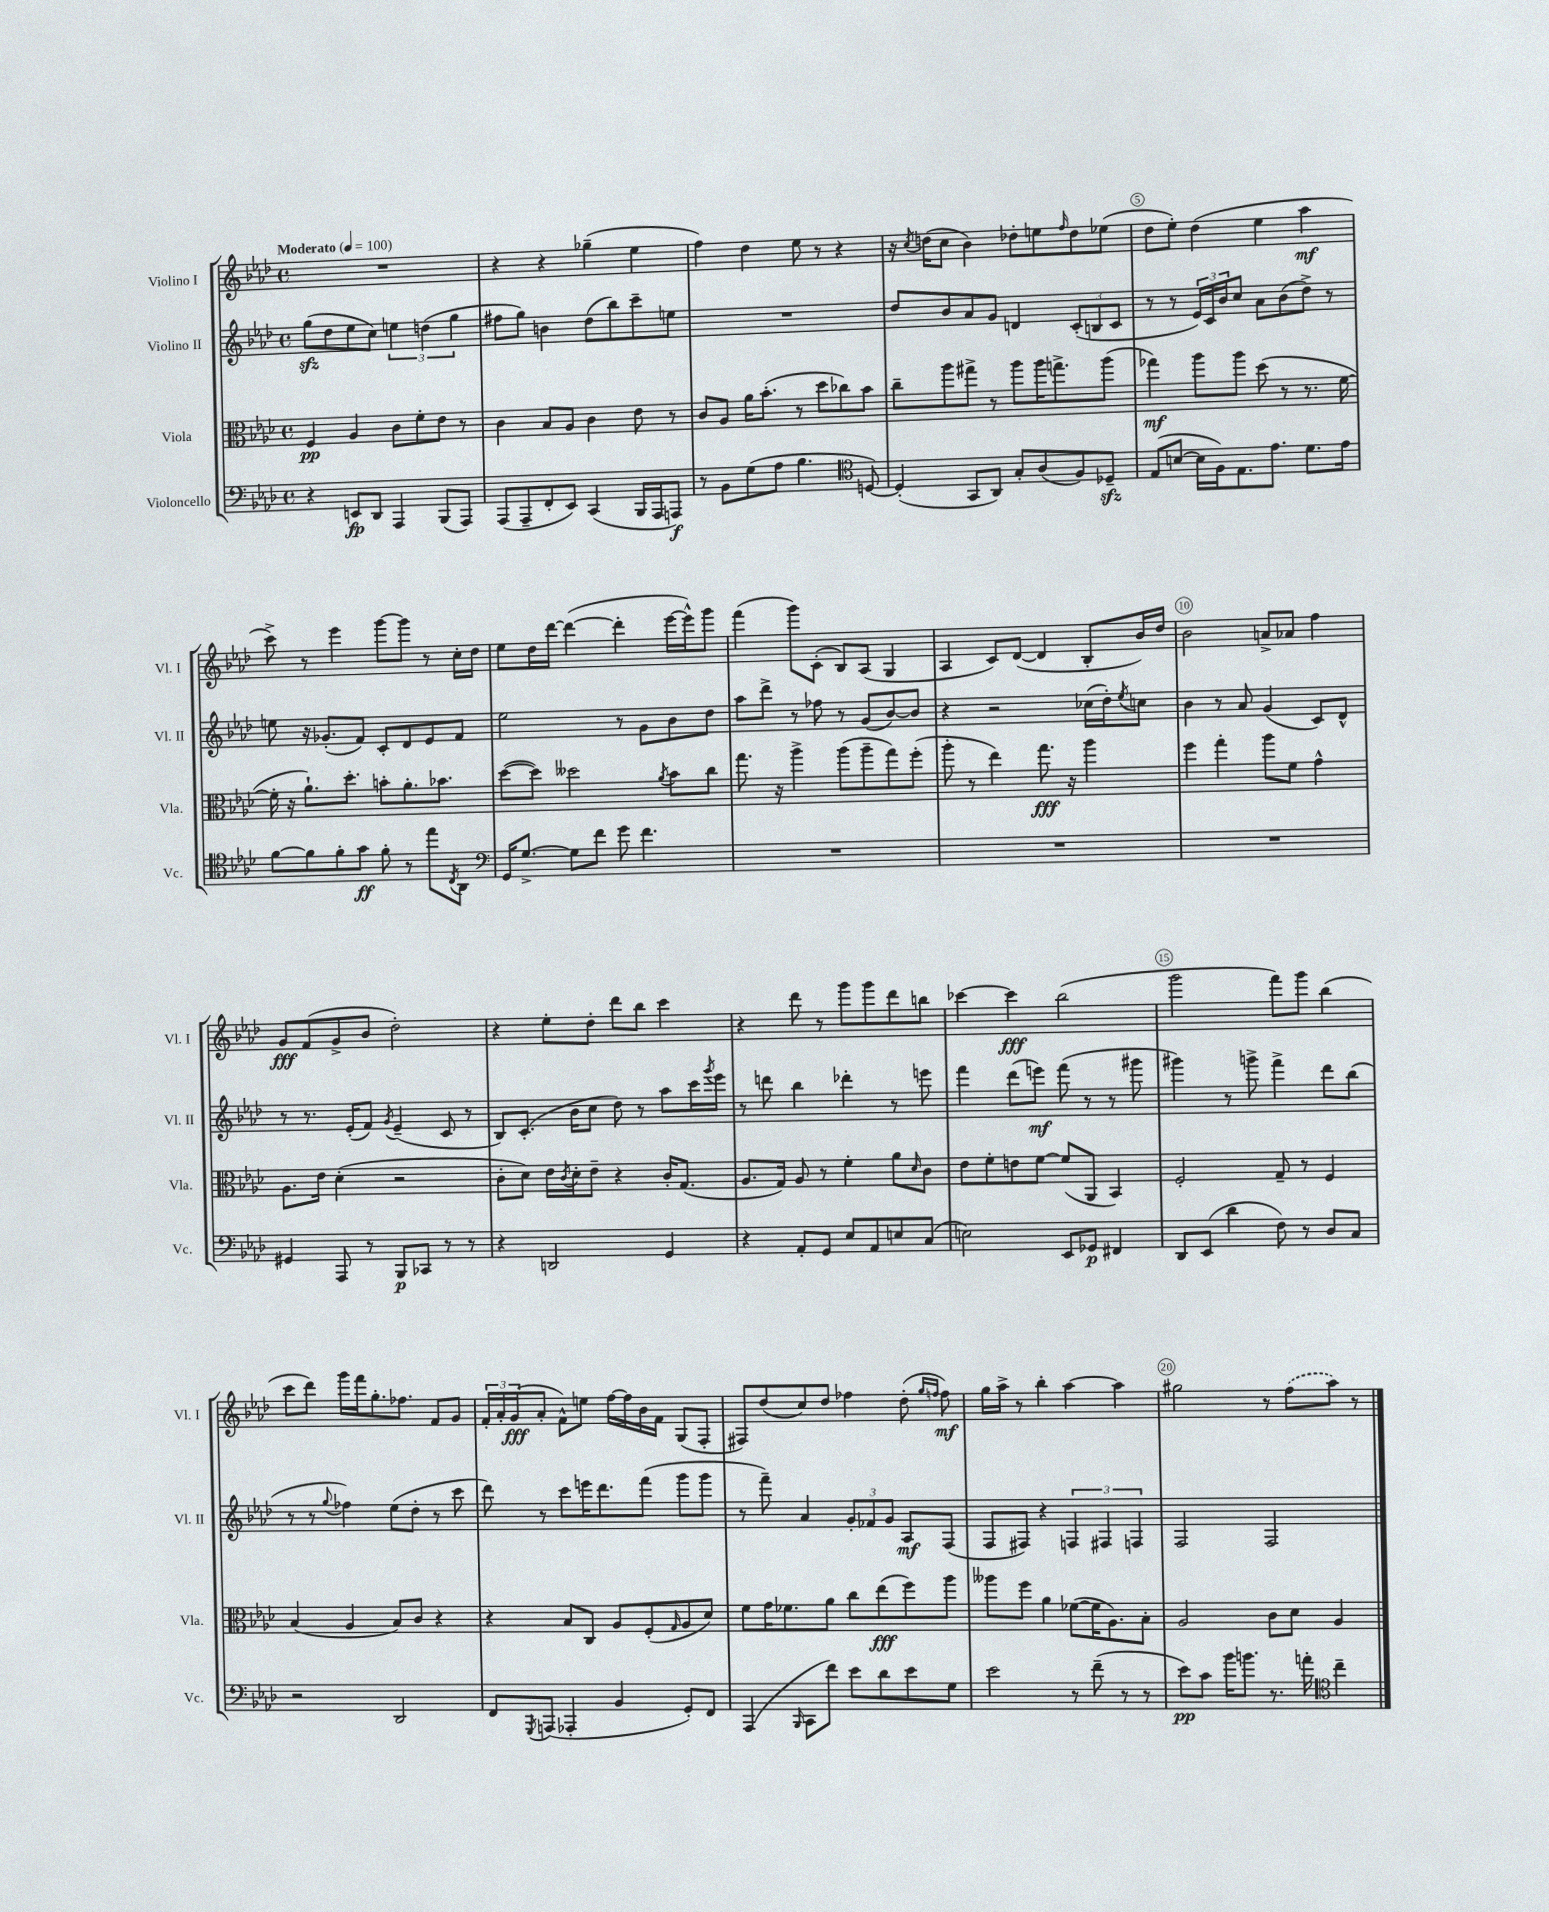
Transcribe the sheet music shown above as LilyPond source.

<<
\new StaffGroup <<
\new Staff = "s0" \with { instrumentName = "Violino I" shortInstrumentName = "Vl. I" } {
    \clef treble \key aes \major \defaultTimeSignature \time 4/4 \tempo "Moderato" 4 = 100
    R1 |
    r4 r4 ges''4--( ees''4 |
    f''4) des''4 ees''8 r8 r4 |
    r16 \acciaccatura { c''8 } d''16( c''8 bes'4) des''8-. e''8 \grace { f''16 } des''8 ees''8( |
    des''8 ees''8-.) des''4( ees''4 aes''4\mf |
    c'''8->) r8 ees'''4 g'''8~ g'''8 r8 c''16-. des''16 |
    ees''8 des''16 des'''16~ des'''4~( des'''4-. ees'''16~ ees'''16-^) g'''8 |
    f'''4( g'''8) c'8-.( bes8) aes8( g4 |
    aes4 c'8) des'8~( des'4 bes8-. bes'16) des''16 |
    bes'2 a'8-> aes'8 f''4 |
    g'8\fff f'8( g'8-> bes'8 des''2-.) |
    r4 ees''8-. des''8-. des'''8 bes''8 c'''4 |
    r4 des'''8 r8 g'''8 g'''8 des'''8 b''8 |
    ces'''4~ ces'''4\fff bes''2( |
    g'''2 f'''8) g'''8 bes''4( |
    c'''8 des'''8) g'''16 f'''16 g''8.-. fes''8. f'8 g'8 |
    \tuplet 3/2 { f'16-. aes'16-. g'16\fff( } aes'8-. f'8-^) e''8 f''16~ f''16 bes'16 f'16 g8( f8-. |
    fis8) des''8( c''8) des''8 fes''4 des''8-.( \grace { g''16 f''16 } f''8\mf) |
    g''16 aes''16-> r8 bes''4-. aes''4~ aes''4 |
    gis''2 r8 \once \slurDashed f''8( aes''8) r8 \bar "|." |
}
\new Staff = "s1" \with { instrumentName = "Violino II" shortInstrumentName = "Vl. II" } {
    \clef treble \key aes \major \defaultTimeSignature \time 4/4
    g''8\sfz( des''8 ees''8 c''8) \tuplet 3/2 { e''4 d''4( g''4 } |
    fis''8 g''8) b'4 des''8( bes''8) c'''8-- e''8 |
    R1 |
    des''8 bes'8 aes'8 g'8 d'4 \tuplet 3/2 { c'8-.( b8 c'8 } |
    r8 r8 \tuplet 3/2 { ees'16) c'16 bes'16 } c''8 aes'8 bes'8( des''8->) r8 |
    e''8 r16 ges'8.-.( f'8) c'8-. des'8 ees'8 f'8 |
    ees''2 r8 g'8 bes'8 des''8 |
    aes''8 des'''8-> r8 fes''8 r8 g'8( bes'8~) bes'8 |
    r4 r2 ces''16( des''16-.) \acciaccatura { ees''8 } c''8 |
    bes'4 r8 aes'8 g'4( c'8) des'8-^ |
    r8 r8. ees'16-.( f'8) \acciaccatura { g'8 } ees'4--( c'8 r8 |
    bes8) c'8.-.( bes'16 c''8 des''8) r8 aes''8 c'''16 \acciaccatura { g'''8 } ees'''16 |
    r8 d'''8 bes''4 des'''4-. r8 e'''8 |
    f'''4 des'''8( e'''8\mf) f'''8( r8 r8 gis'''8 |
    gis'''4) r8 g'''8-> f'''4-> des'''8 bes''8( |
    r8 r8 \appoggiatura { g''8 } fes''4) ees''8( des''8-. r8 c'''8 |
    des'''8) r8 c'''8 e'''16 des'''8. f'''8( g'''8 g'''8 |
    r8 f'''8--) aes'4 \tuplet 3/2 { g'8-. fes'8 g'8 } aes8\mf f8( |
    f8 fis8) r4 \tuplet 3/2 { f4 fis4 f4 } |
    f2 f2 \bar "|." |
}
\new Staff = "s2" \with { instrumentName = "Viola" shortInstrumentName = "Vla." } {
    \clef alto \key aes \major \defaultTimeSignature \time 4/4
    f4\pp aes4 c'8 f'8-. ees'8 r8 |
    c'4 bes8 aes8 c'4 ees'8 r8 |
    c'8 aes8 aes'16 bes'8.-.( r8 des''8 ces''8) bes'8 |
    c''8-- aes''8 gis''8-> r8 aes''8 aes''16 g''8.-> aes''8( |
    ges''4\mf) aes''8 aes''8 des''8( r8 r8. f'16~ |
    f'16-. r16 aes'8.-!) des''8.-. b'8-. aes'8.-. bes'8. |
    des''8~( des''8) deses''2 \acciaccatura { aes'8 } bes'8 c''8 |
    g''8. r16 aes''4-> aes''8( aes''8-- g''8) f''8-.( |
    aes''8-. r8 ees''4) g''8.\fff r16 aes''4 |
    f''4 g''4-. aes''8 f'8 g'4-^ |
    aes8. ees'16 des'4-.( r2 |
    c'8-. des'8) ees'16 \acciaccatura { c'8 } des'16-. ees'8-- r4 c'16-. g8.( |
    aes8. g16) aes8 r8 f'4-. aes'8 \grace { des'16 } c'8 |
    ees'8 f'8-. e'8 f'8~ f'8( aes,8 bes,4) |
    f2-. g8-- r8 f4 |
    bes4( aes4 bes8) c'8 r4 |
    r4 bes8 c8 aes8 f8-.( \grace { g16 } aes8 des'8) |
    f'8 g'16 fes'8. aes'8 c''8 ees''8\fff( f''8) aes''8 |
    aeses''8 f''8 aes'4 fes'8~( fes'16 aes8.) bes8-. |
    aes2 c'8 des'8 aes4 \bar "|." |
}
\new Staff = "s3" \with { instrumentName = "Violoncello" shortInstrumentName = "Vc." } {
    \clef bass \key aes \major \defaultTimeSignature \time 4/4
    r4 e,8\fp des,8 aes,,4 bes,,8( aes,,8) |
    aes,,8( aes,,8-- f,8-. ees,8) c,4( bes,,16 aes,,16 a,,8\f) |
    r8 bes,8 g8( aes8 bes4. \clef tenor d8~) |
    d4-.( g,8 aes,8) g8-. aes8( f8) des8--\sfz |
    ees8( b8~ b16 f16) ees8. ees'8. des'8. ees'16 |
    f'8~ f'8 f'8-. g'8\ff f'8-. r8 ees''8 \acciaccatura { c8 } aes,8 |
    \clef bass g,16 g8.~-> g8 f'8 g'8 f'4. |
    R1 |
    R1 |
    R1 |
    gis,4 aes,,8 r8 bes,,8\p ces,8 r8 r8 |
    r4 d,2 g,4 |
    r4 aes,8-. g,8 ees8 aes,8 e8 c8( |
    e2) ees,8 ges,8\p fis,4 |
    des,8 ees,8( des'4 f8) r8 des8 c8 |
    r2 des,2 |
    f,8 \acciaccatura { g,,8 } a,,8( aes,,4-. bes,4 g,8-.) f,8 |
    aes,,4( \grace { bes,,16 } c,8 f'8) ees'8 des'8 ees'8 g8 |
    ees'2 r8 f'8--( r8 r8 |
    ees'8\pp) c'8 bes'16 b'8. r8. a'16-. \clef tenor c''4-- \bar "|." |
}
>>
>>
\layout { \context { \Score \override BarNumber.break-visibility = ##(#f #t #t) barNumberVisibility = #(every-nth-bar-number-visible 5) \override BarNumber.stencil = #(make-stencil-circler 0.1 0.3 ly:text-interface::print) } }
